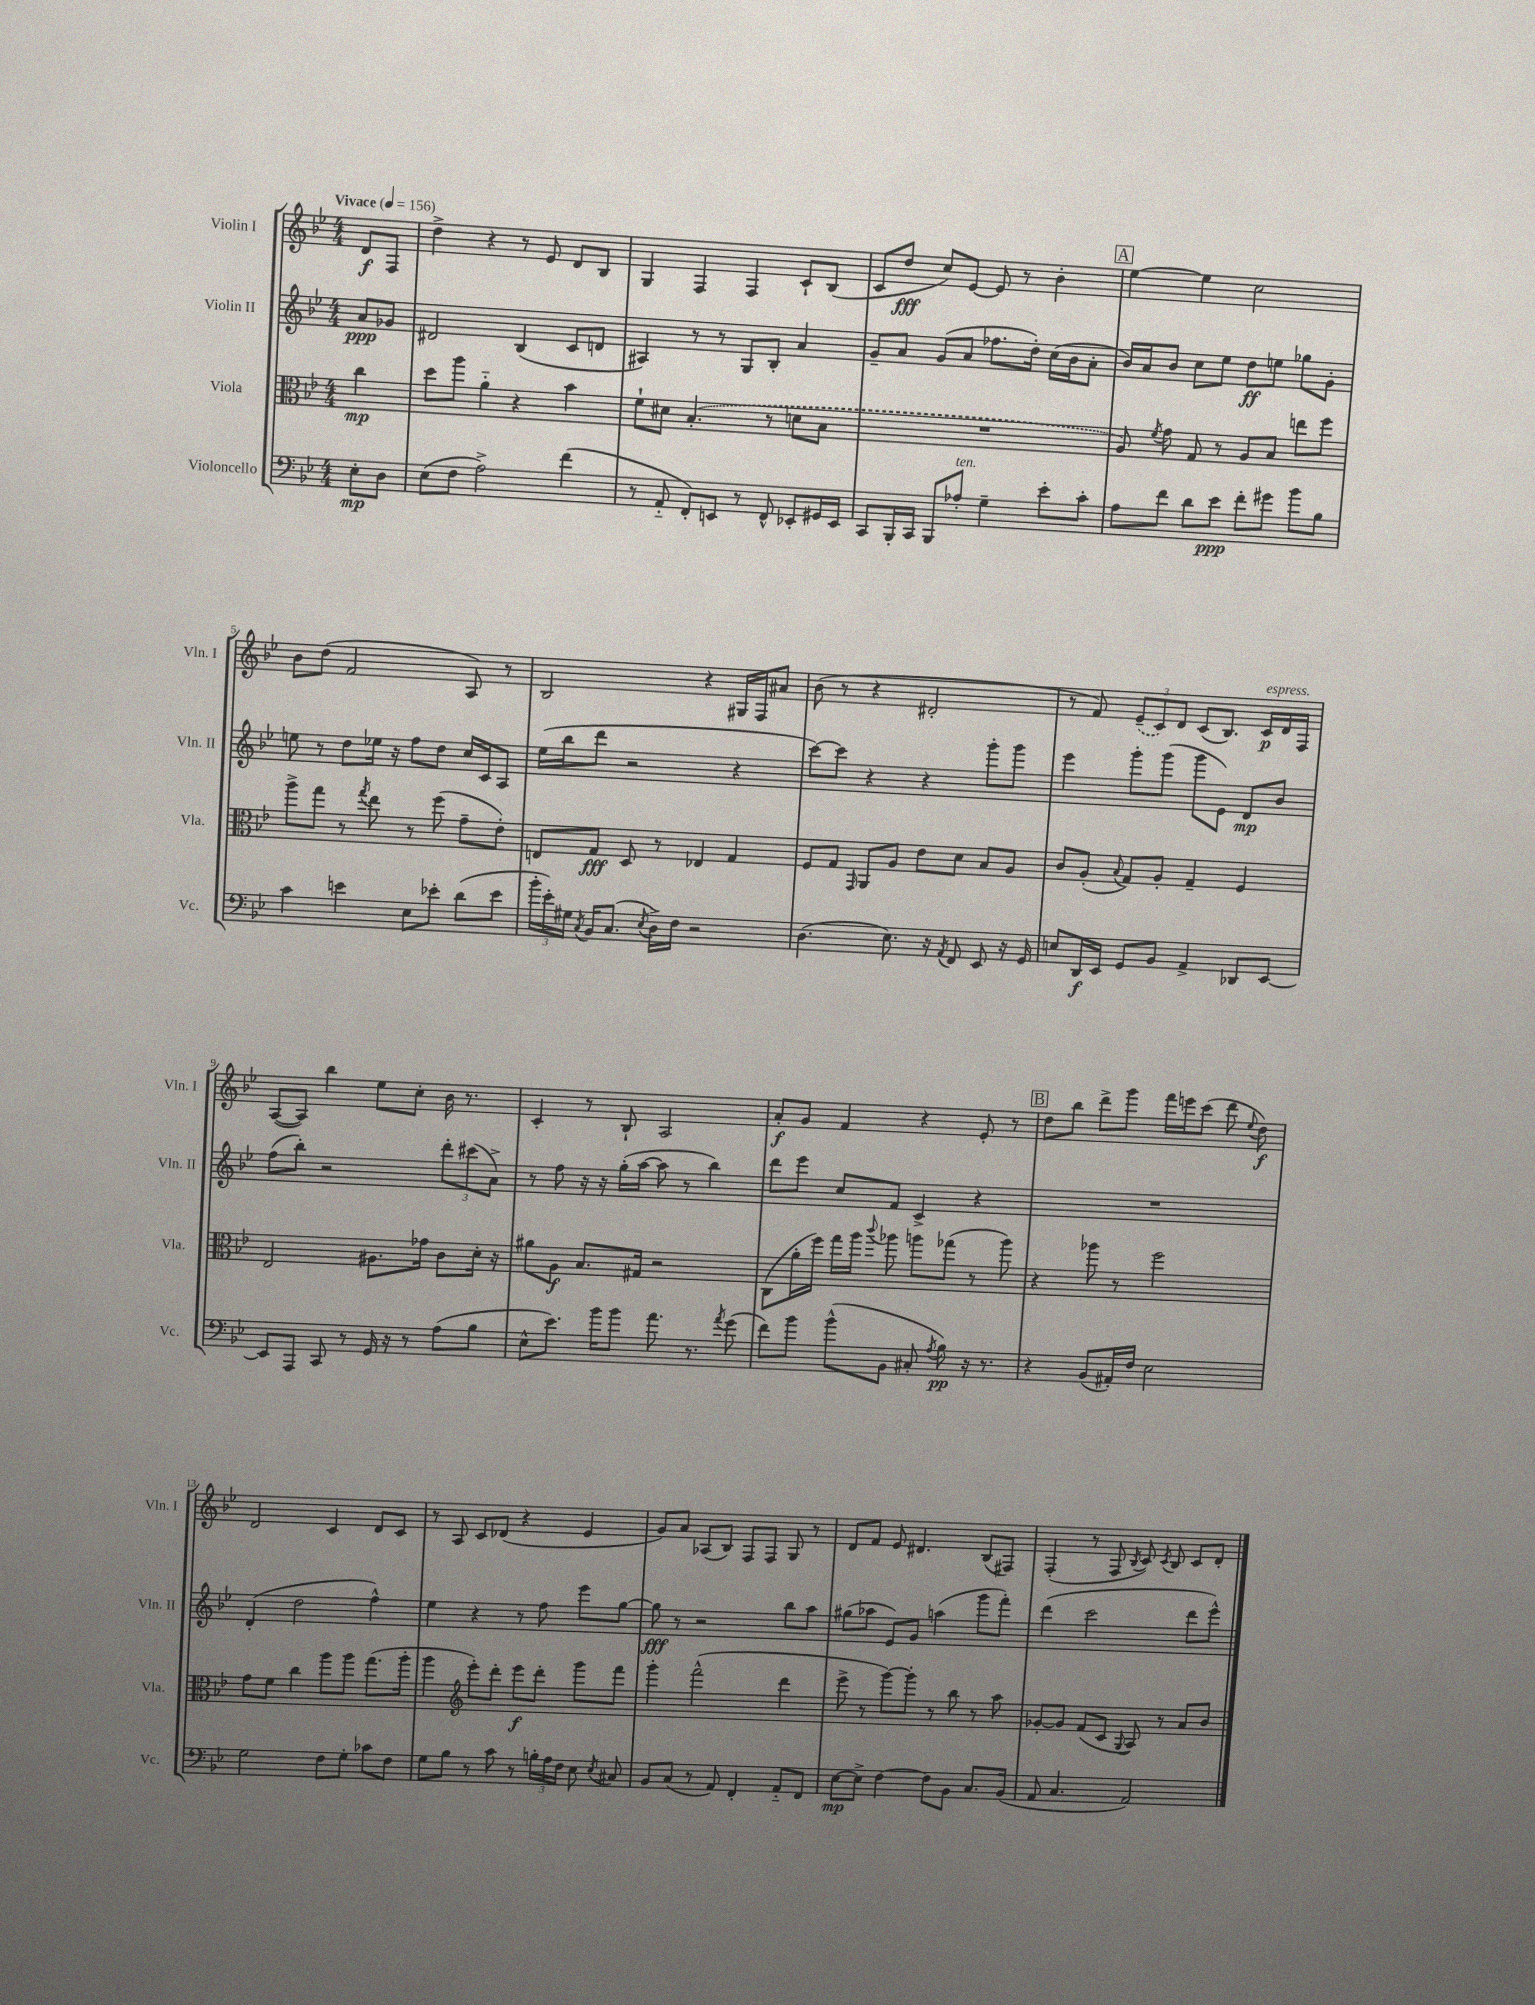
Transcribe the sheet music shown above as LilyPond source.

<<
\new StaffGroup <<
\new Staff = "s0" \with { instrumentName = "Violin I" shortInstrumentName = "Vln. I" } {
    \clef treble \key bes \major \numericTimeSignature \time 4/4 \partial 4 \tempo "Vivace" 4 = 156
    \autoBeamOff d'8[\f f8] |
    d''4-> r4 r8 ees'8 d'8[ bes8] |
    g4 f4 f4 c'8[-! bes8]( |
    c'8[ d''8]\fff c''8[) ees'8]~ ees'8 r8 bes'4-. |
    \mark \markup { \box "A" } ees''4~ ees''4 c''2 |
    bes'8[ d''8]( f'2 a8) r8 |
    bes2 r4 gis16[ f16 ais'8] |
    bes'8( r8 r4 dis'2-. |
    r8 f'8) \tuplet 3/2 { \once \slurDashed ees'8[--( c'8) d'8] } c'8[( bes8.]) c'16[\p^\markup { \italic "espress." } d'16 f16] |
    a8[~( a8]) bes''4 ees''8[ c''8]-. bes'16 r8. |
    c'4-. r8 bes8-! a2 |
    a'8[-.\f g'8] f'4 r4 ees'8-. r8 |
    \mark \markup { \box "B" } d''8[ bes''8] d'''8[-> g'''8] f'''16[ e'''16 c'''8]( d'''8 \appoggiatura { ees''8 } d''8\f) |
    d'2 c'4 d'8[ c'8] |
    r8 a8 c'8[ des'8]( r4 ees'4 |
    g'8[) a'8] aes8[( bes8]) f8[ f8] g8 r8 |
    d'8[ f'8] ees'8 dis'4. bes8[( fis8]) |
    f4-.( r8 f8 \acciaccatura { bes8 } c'8) \acciaccatura { c'8 } bes8 c'8[ d'8]-. \bar "|." |
}
\new Staff = "s1" \with { instrumentName = "Violin II" shortInstrumentName = "Vln. II" } {
    \clef treble \key bes \major \numericTimeSignature \time 4/4 \partial 4
    \autoBeamOff a'8[\ppp ges'8] |
    dis'2 bes4( c'8[ d'8] |
    ais4) r8 r8 g8[ bes8]-. a'4 |
    g'8[-- a'8] g'8[( a'8] fes''8.[ d''16]-.) c''16[( bes'16 a'8]-. |
    \mark \markup { \box "A" } bes'16[) a'16 bes'8] c''8[ ees''8] d''8[\ff e''8] ges''8[ g'8]-. |
    e''8 r8 d''8[ ees''16] r16 f''8[ d''8] c''16[ c'16 a8] |
    ees''16[( bes''16 d'''8] r2 r4 |
    c'''8[~) c'''8] r4 r4 g'''8[-. g'''8] |
    ees'''4 g'''8[-. g'''8]( g'''8[ ees'8]) d'8[\mp bes'8] |
    f''8[( bes''8]-.) r2 \tuplet 3/2 { d'''8[-. cis'''8( a'8]->) } |
    r8 f''8 r16 r16 g''16[-.( a''16]~ a''8 r8 bes''4) |
    d'''8[ ees'''8] c''8[ f'8] c'4-> r4 |
    \mark \markup { \box "B" } R1 |
    d'4-.( d''2 f''4-^) |
    ees''4 r4 r8 f''8 ees'''8[ g''8]~ |
    g''8\fff r8 r2 bes''8[ a''8] |
    gis''8[( aes''8] ees'8[) g'8] a''4( g'''8[ f'''8]-.) |
    d'''4( c'''2 d'''8[ ees'''8]-^) \bar "|." |
}
\new Staff = "s2" \with { instrumentName = "Viola" shortInstrumentName = "Vla." } {
    \clef alto \key bes \major \numericTimeSignature \time 4/4 \partial 4
    \autoBeamOff c''4\mp |
    d''8[ a''8] a'4-_ r4 bes'4 |
    f'8[-! dis'8] \once \slurDashed bes4.-.( r8 d'8[ bes8] |
    R1 |
    \mark \markup { \box "A" } a8) \acciaccatura { f'8 } g'8 g8 r8 a8[ bes8] e''8[ f''8] |
    a''8[-> g''8] r8 \acciaccatura { g''8 } ees''8 r8 f''8( g'8[-- ees'8]-.) |
    e8[ g8]\fff d8 r8 ees4 g4 |
    f8[ g8] \grace { g,16 } a,8[ a8] ees'8[ d'8] bes8[ a8] |
    c'8[ a8]-.( \appoggiatura { bes8 } g8[) a8]-. g4-- f4 |
    ees2 ais8.[ ges'16] c'8[ d'16]-. r16 |
    ais'8[ a8]\f bes8.[ gis16] r2 |
    c8[( a'16-. f''16]) g''16[ a''16] \appoggiatura { c'''8 } aes''8 a''8[ ges''8]( r8 a''8) |
    \mark \markup { \box "B" } r4 aes''8 r8 f''2 |
    g'8[ f'8] c''4 a''8[ a''8] g''8.[( a''16]-. |
    a''4 \clef treble ees'''8[-.) d'''8]-. ees'''8[\f d'''8]-. g'''8[ f'''8] |
    g'''4-. f'''2-^( d'''4 |
    ees'''8-> r8 g'''8[~) g'''8]-. r8 bes''8 r8 a''8 |
    ges'8[~-. ges'8] f'8[( c'8] \appoggiatura { g8 } a8) r8 a'8[ bes'8] \bar "|." |
}
\new Staff = "s3" \with { instrumentName = "Violoncello" shortInstrumentName = "Vc." } {
    \clef bass \key bes \major \numericTimeSignature \time 4/4 \partial 4
    \autoBeamOff ees8[-.\mp d8] |
    ees8[( f8] a2->) f'4( |
    r8 a,8-_ f,8[-.) e,8] r8 f,8-^ ees,8[-. gis,16 ees,16] |
    c,8[ bes,,16-. c,16] bes,,8[ aes8]-.^\markup { \italic "ten." } g4-- ees'8[-. c'8]-. |
    \mark \markup { \box "A" } a8[ f'8] d'8[ ees'8]\ppp f'8[-. gis'8] bes'8[ bes8] |
    c'4 e'4 ees8[ ees'8]-. d'8[( ees'8] |
    \tuplet 3/2 { bes'16[-. ees'16-.) gis16] } \acciaccatura { c8 } bes,16[ c8.]( \acciaccatura { ees8 } d16[->) f16] r2 |
    d4.( ees8.) r16 \acciaccatura { a,8 } f,8 ees,8 r16 g,16 |
    e8[ d,16\f ees,16] g,8[ bes,8] a,4-> des,8[ ees,8]~ |
    ees,8[ a,,8] c,8 r8 g,16 r16 r8 a8[( bes8] |
    ees8[-^ ees'8.]) bes'16[ bes'8] a'8. r8. \acciaccatura { a'8 } g'8( |
    f'8[) bes'8] bes'8[-^( bes,8] cis8-. \acciaccatura { a8 } bes8\pp) r16 r8. |
    \mark \markup { \box "B" } r4 bes,8[( ais,16-.) f16] ees2 |
    g2 f8[ g8]-. ces'8[ f8] |
    g8[ bes8] r8 c'8 r8 \tuplet 3/2 { b16[-. a16 f16] } ees8 \acciaccatura { ees8 } cis8 |
    bes,8[ c8]( r8 a,8) f,4-. a,8[-_ f,8] |
    ees8[~\mp ees8]-> f4~ f8[ bes,8] c8.[ bes,16]( |
    a,8 c4. a,2) \bar "|." |
}
>>
>>
